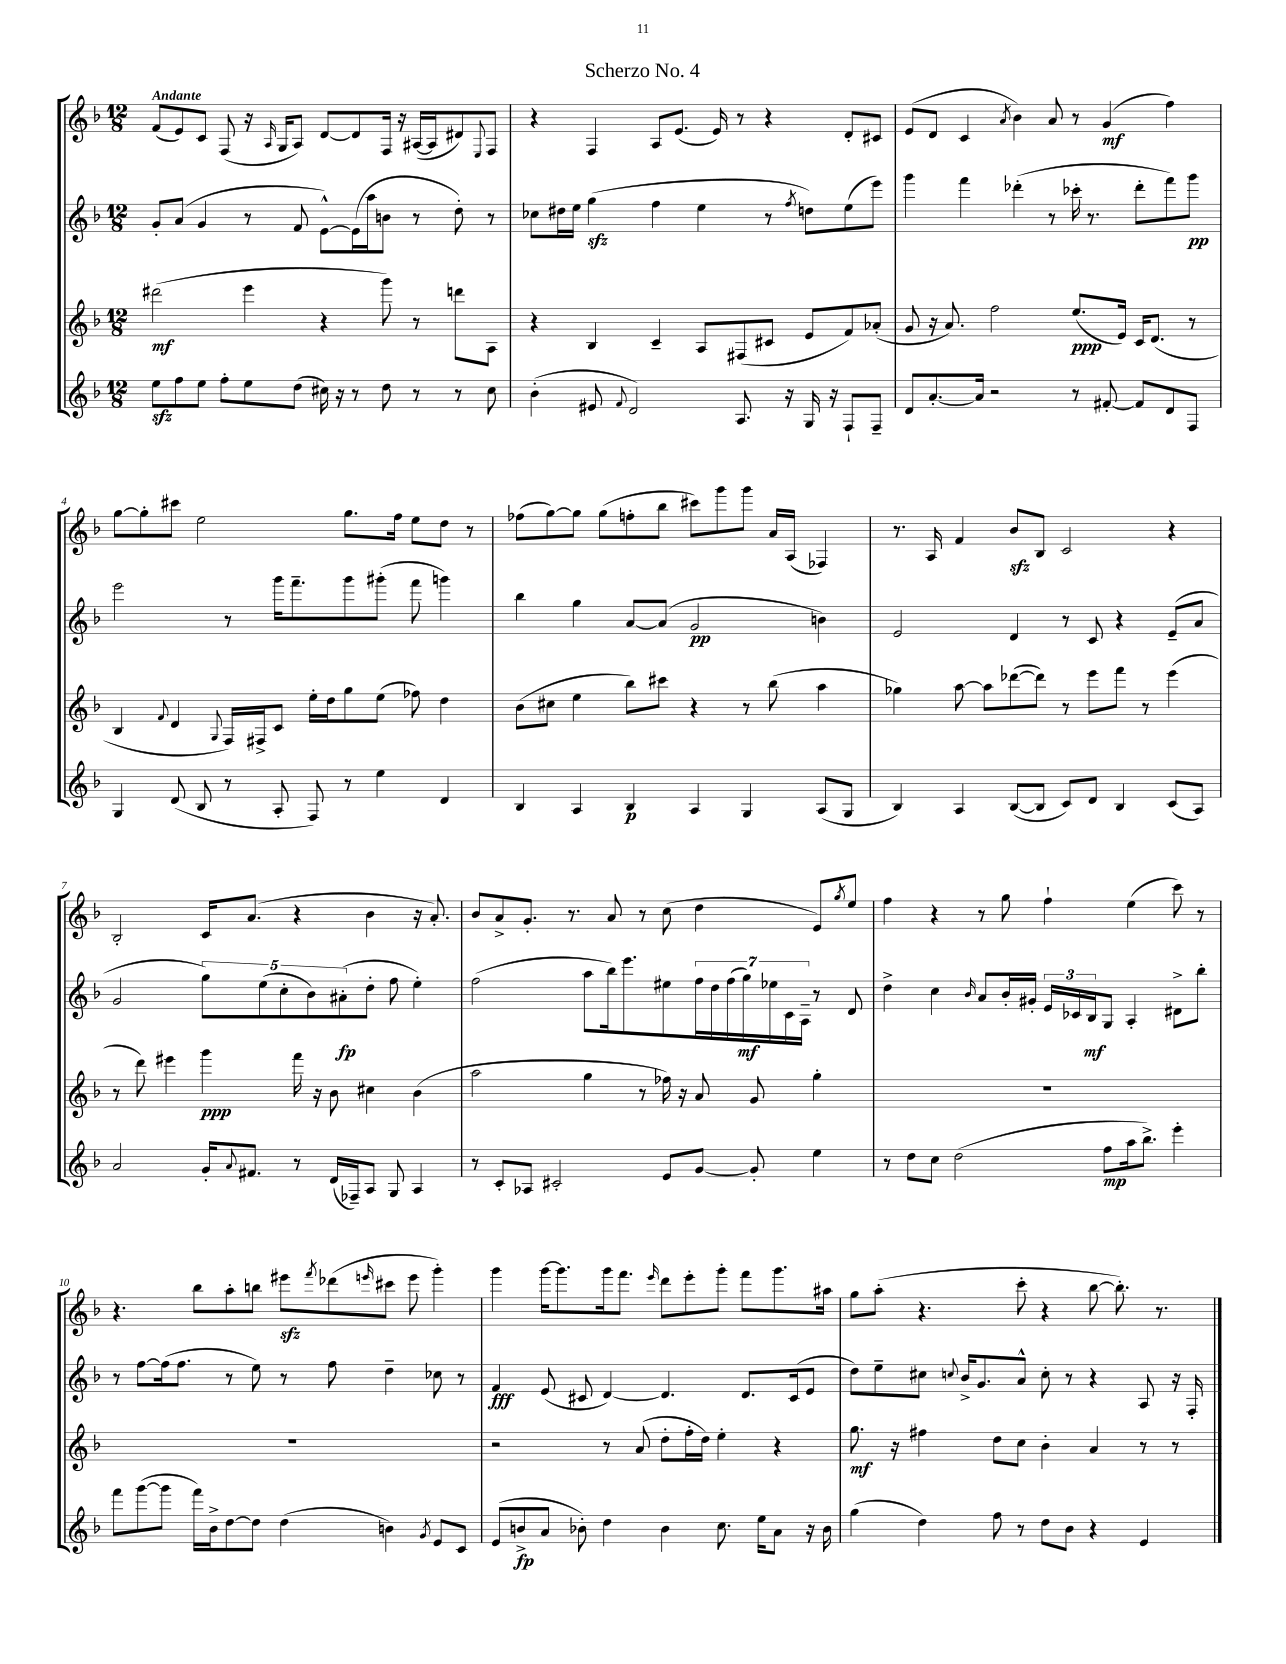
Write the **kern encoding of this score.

**kern	**kern	**kern	**kern
*staff4	*staff3	*staff2	*staff1
*clefG2	*clefG2	*clefG2	*clefG2
*k[b-]	*k[b-]	*k[b-]	*k[b-]
*M12/8	*M12/8	*M12/8	*M12/8
8ee\L	(2ddd#\	8g'/L	(8f/L
8ff\	.	(8a/J	8e/)
8ee\J	.	4g/	8c/J
8ff'\L	.	.	(8F/
8ee\	4eee\	8r	16r
.	.	.	16qqA/
.	.	.	16G/LK
(8dd\J	.	8f/	8A/J)
16cc#\)	4r	[8e^^\L)	[8d/L
16r	.	.	.
8r	.	(16e\]L	8d/]
.	.	16aa\J	.
8dd\	8ggg\)	8b\J	16F/Jk
.	.	.	16r
8r	8r	8r	([16A#/LL
.	.	.	16A#/]J
8r	8ddd\L	8dd'\)	8d#/)
.	.	.	8qqE/
8cc#\	8A\J	8r	8F/J
=	=	=	=
(4b-'\	4r	8cc-\L	4r
.	.	16dd#\L	.
.	.	16ee\JJ	.
8e#/	4B-/	(4gg\	4F/
8qqf/	.	.	.
2d/)	.	.	.
.	4c~/	4ff\	8A/L
.	.	.	(8.e/J
.	8A/L	4ee\	.
.	.	.	16e/)
8.A/	(8F#/	.	8r
.	8c#/J	8r	4r
16r	.	.	.
.	.	8qff/	.
16G/	8e/L	8dd\L)	.
16r	.	.	.
8F`/L	8f/)	(8ee\	8d'/L
8F~/J	(8a-'/J	8eee\J)	8c#/J
=	=	=	=
8d/L	8g/	4ggg\	(8e/L
[8.a'/	16r	.	8d/J
.	8.a/)	.	.
.	.	4fff\	4c/
16a/]Jk	.	.	.
2r	2ff\	.	.
.	.	.	8qa/
.	.	(4ddd-'\	4b-\)
.	.	8r	8a/
8r	(8.ee/L	16ccc-'\	8r
.	.	8.r	.
[8f#'/	.	.	(4g/
.	16e/Jk)	.	.
8f#/]L	16c/LK	8ddd-'\L	.
.	(8.d/J	.	.
8d/	.	8fff\)	4ff\)
8F/J	8r	8ggg\J	.
=	=	=	=
4G/	4B-/	2eee\	[8gg\L
.	.	.	8gg'\]
.	8qqf/	.	.
(8d/	4d/	.	8ccc#\J
8B-/	.	.	2ee\
.	8qqG/	.	.
8r	16F/LL)	8r	.
.	16F#^/J	.	.
8A'/	8c/J	16ggg\LK	.
.	.	8.fff~\	.
8F/)	16ee'\LL	.	.
.	16dd\J	.	.
8r	8gg\	8ggg\	8.gg\L
4ee\	(8ee\J	(8ggg#'\J	.
.	.	.	16ff\Jk
.	8ff-\)	8fff\	8ee\L
4d/	4dd\	4ggg\)	8dd\J
.	.	.	8r
=	=	=	=
4B-/	(8b-\L	4bb-\	(8ff-\L
.	8cc#\J	.	[8gg\)
4A/	4ee\	4gg\	8gg\]J
.	.	.	(8gg\L
4B-/	8bb-\L)	[8a/L	8ff'\
.	8ccc#\J	(8a/]J	8bb-\J
4A/	4r	2g/	8ccc#\L)
.	.	.	8ggg\
4G/	8r	.	8ggg\J
.	(8bb-\	.	16a/LL
.	.	.	(16A/JJ
(8A/L	4aa\	4b\)	4F-/)
8G/J	.	.	.
=	=	=	=
4B-/)	4gg-\)	2e/	8.r
.	.	.	16A/
4A/	[8aa\	.	4f/
.	8aa\]L	.	.
([8B-/L	([8ddd-\	4d/	8b-/L
8B-/]J	8ddd-\]J)	.	8B-/J
8c/L)	8r	8r	2c/
8d/J	8eee\L	8c/	.
4B-/	8fff\J	4r	.
.	8r	.	.
(8c/L	(4eee\	(8e~/L	4r
8A/J)	.	8a/J	.
=	=	=	=
2a/	8r	2g/	2B-'/
.	8ddd\)	.	.
.	4eee#\	.	.
16g'/LK	4ggg\	10gg\L)	16c/LK
8qqa/	.	.	.
8.f#/J	.	.	(8.a/J
.	.	(10ee\	.
.	.	10cc'\	.
8r	16fff\	.	4r
.	.	10b-\)	.
.	16r	.	.
(16d/LL	8b-\	.	.
.	.	(10a#'\	.
16F-~/J)	.	.	.
8A/J	4cc#\	8dd'\J	4b-\
8G/	.	8ff\	.
4A/	(4b-\	4ee'\)	16r
.	.	.	8.a'/)
=	=	=	=
8r	2aa\	(2ff\	8b-/L
8c'/L	.	.	8a^/
8A-/J	.	.	8.g'/J
2c#'/	.	.	.
.	.	.	8.r
.	4gg\	8aa\L	.
.	.	16bb-\k)	8a/
.	.	8.eee\	.
.	8r	.	8r
8e/L	16ff-\)	8ee#\	(8cc\
.	16r	.	.
[8g/J	8a/	28ff\L	4dd\
.	.	28dd\	.
.	.	(28ff\	.
.	.	28gg\)	.
8g'/]	8g/	.	.
.	.	28ee-\	.
.	.	28c\	.
.	.	28A~\JJ	.
4ee\	4gg'\	8r	8e/L)
.	.	.	8qgg/
.	.	8d/	8ee/J
=	=	=	=
8r	1.r	4dd^\	4ff\
8dd\L	.	.	.
8cc\J	.	4cc\	4r
(2dd\	.	.	.
.	.	16qqb-/	.
.	.	8a/L	8r
.	.	16b-'/L	8gg\
.	.	16g#'/JJ	.
.	.	24e/LL	4ff`\
.	.	24c-/	.
.	.	24B-/J	.
8ff\L	.	8G/J	.
16aa\k	.	4A'/	(4ee\
8.bb-^\J)	.	.	.
4eee'\	.	8d#^\L	8ccc\)
.	.	8bb-'\J	8r
=	=	=	=
8fff\L	1.r	8r	4.r
([8ggg\	.	[8ff\L	.
8ggg\]J	.	(16ff\]k	.
.	.	8.ff\J	.
16fff\LL)	.	.	8bb-\L
16b-^\J	.	.	.
[8dd\	.	8r	8aa'\
8dd\]J	.	8ee\)	8bb\J
(4dd\	.	8r	8eee#\L
.	.	.	8qfff/
.	.	8ff\	(8ddd-\
.	.	.	16qqeee/
4b\)	.	4dd~\	8ccc#\J
.	.	.	8eee\
8qg/	.	.	.
8e/L	.	8cc-\	4ggg'\)
8c/J	.	8r	.
=	=	=	=
(8e/L	2r	4f/	4ggg\
8b^/	.	.	.
8a/J	.	(8e/	[16ggg\LK
.	.	.	8.ggg\]
8b-'\)	.	8c#/	.
4dd\	8r	[4d/)	16ggg\k
.	.	.	8.fff\J
.	(8a/	.	.
.	.	.	16qqeee/
4b-\	8dd'\L	4.d/]	8ddd\L
.	16ff'\L	.	8eee'\
.	16dd\JJ)	.	.
8.cc\	4ee'\	.	8ggg'\J
.	.	8.d/L	8fff\L
16ee\LK	.	.	.
8a\J	4r	.	8.ggg\
.	.	(16c#/k	.
16r	.	8e/J	.
16b-\	.	.	16aa#\Jk
=	=	=	=
(4gg\	8.gg\	8dd\L)	8gg\L
.	.	8ee~\	(8aa'\J
.	16r	.	.
4dd\)	4ff#\	8cc#\J	4.r
.	.	8qqcc/	.
.	.	16b-^/LK	.
.	.	8.g/	.
8ff\	8dd\L	.	.
8r	8cc\J	8a^^/J	8ccc'\
8dd\L	4b-'\	8cc'\	4r
8b-\J	.	8r	.
4r	4a/	4r	[8bb-\
.	.	.	8.bb-'\])
4e/	8r	8A/	.
.	.	.	8.r
.	8r	16r	.
.	.	16F'/	.
==	==	==	==
*-	*-	*-	*-
